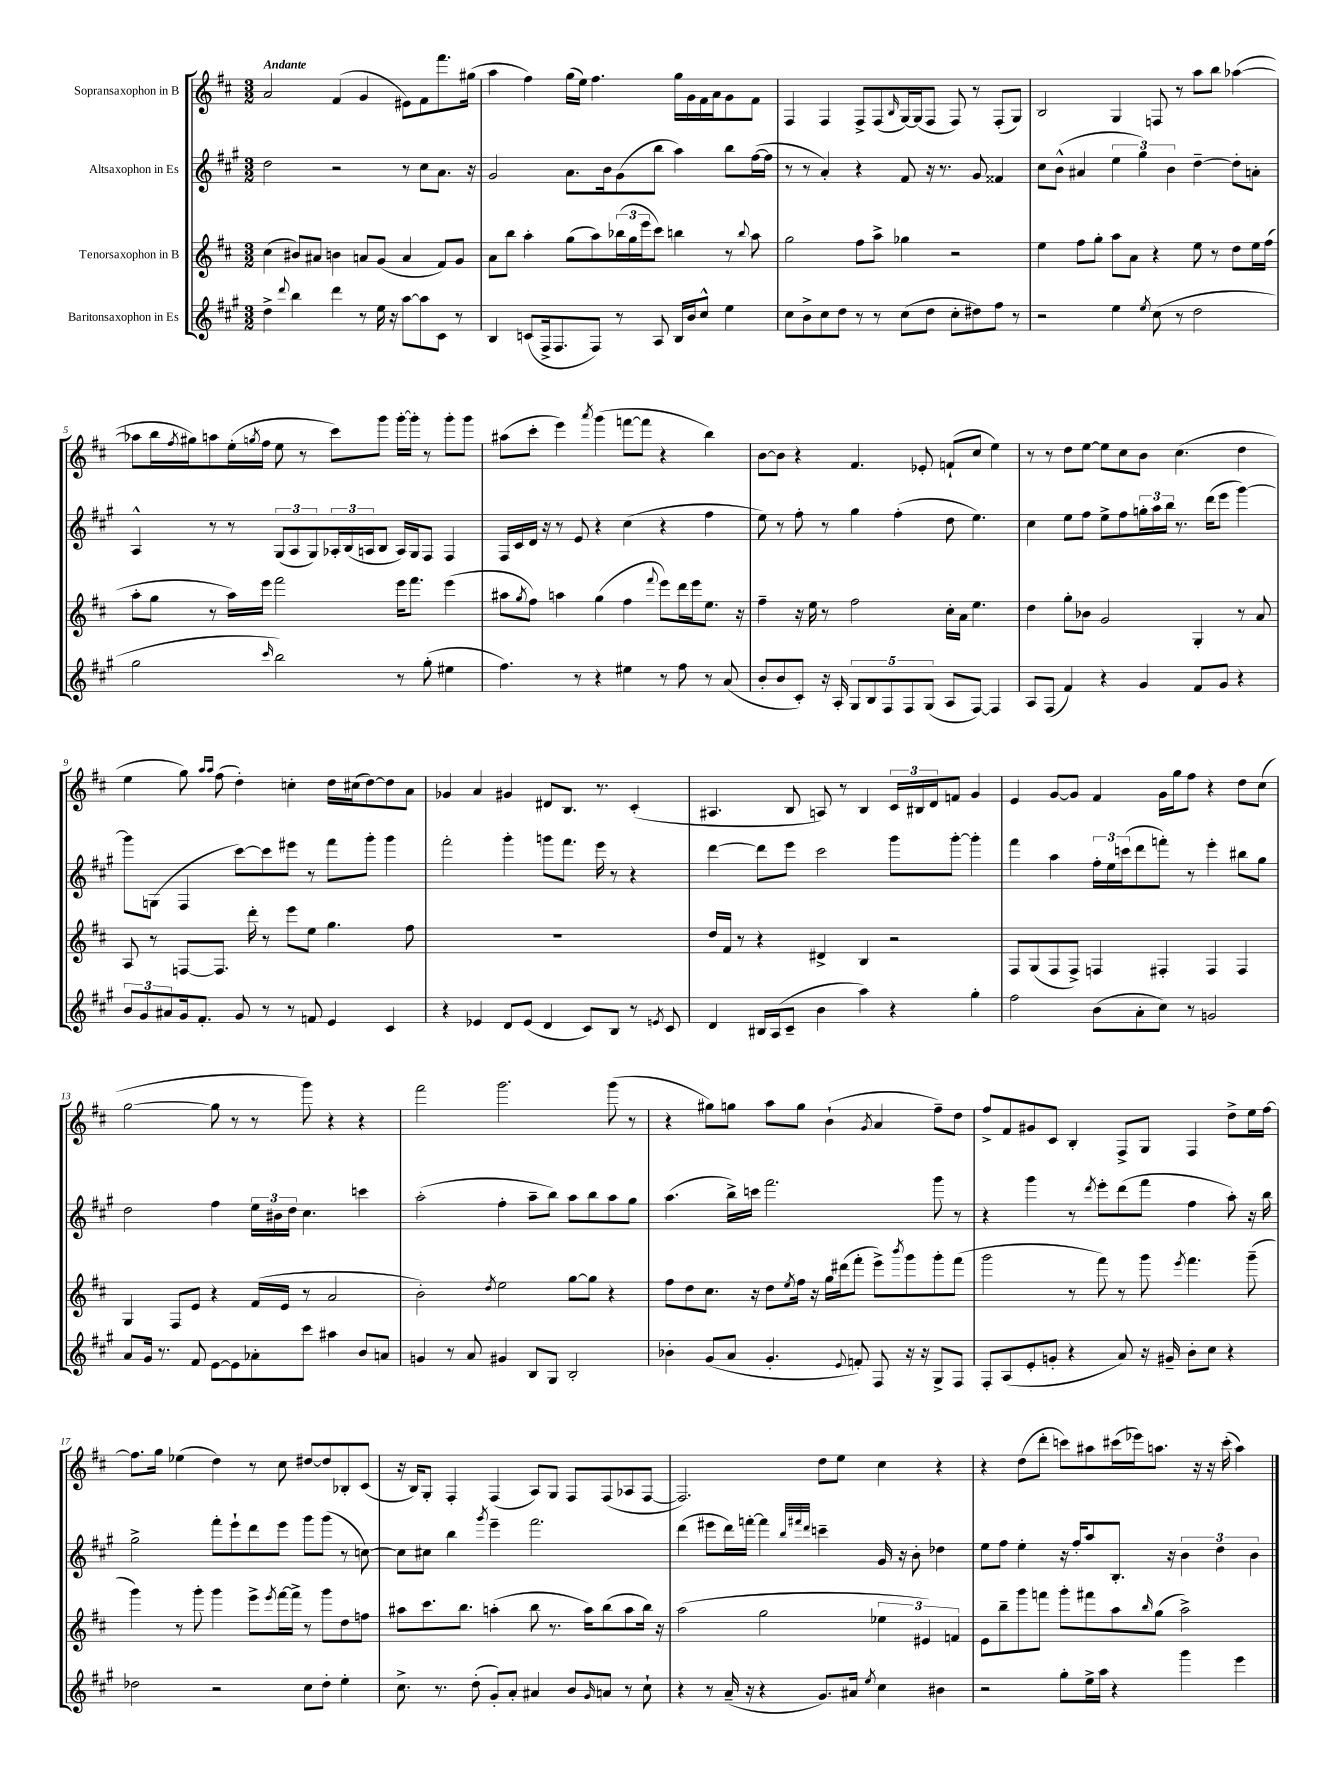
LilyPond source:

<<
\new StaffGroup <<
\new Staff = "s0" \with { instrumentName = "Sopransaxophon in B" } {
    \clef treble \key d \major \numericTimeSignature \time 3/2 \tempo "Andante"
    a'2 fis'4( g'4 eis'8) fis'8 fis'''8. gis''16( |
    a''4 fis''4) g''16( e''16) fis''4. g''16 g'16 fis'16 a'16 g'8 fis'8 |
    fis4 fis4 fis8-> fis8( \grace { b16 } g16~) g16( fis8 fis8) r8 fis8-.( g8) |
    b2 g4 f8 r8 a''8 b''8 aes''4~( |
    aes''8 b''16 \acciaccatura { fis''8 } gis''16) a''8 e''16-.( \acciaccatura { g''8 } fis''16 e''8 r8 cis'''8) g'''8 g'''16~-. g'''16-. r8 g'''8-. g'''8 |
    ais''8( cis'''8-. e'''4) \acciaccatura { a'''8 } g'''4( f'''8~ f'''8 r4 b''4) |
    b'8~ b'8 r4 fis'4. ees'8-. f'8-!( cis''8 e''4) |
    r8 r8 d''8 e''8~ e''8 cis''8 b'8 cis''4.( d''4 |
    e''4 g''8) \grace { a''16 a''16 } fis''8( d''4-.) c''4-. d''16 cis''16( d''8~) d''8 a'8 |
    ges'4 a'4 gis'4 dis'8 b8. r8. cis'4-.( |
    ais4. b8 a8) r8 b4 \tuplet 3/2 { cis'16 bis16 d'16 } f'8 g'4 |
    e'4 g'8~ g'8 fis'4 g'16 g''16 fis''8 r4 d''8 cis''8( |
    g''2~ g''8 r8 r8 g'''8) r4 r4 |
    fis'''2 g'''2. g'''8( r8 |
    r4 gis''8) g''8 a''8 g''8 b'4-!( \acciaccatura { g'8 } a'4 fis''8--) d''8 |
    fis''8-> fis'8 gis'8 cis'8 b4-. fis8-> g8 fis4 d''8-> e''16 fis''16~ |
    fis''8. g''16 ees''4( d''4) r8 cis''8 dis''8~ dis''8 bes8-. cis'8( |
    r16 b16) g8-. fis4-. fis4( a8) g8 fis8 fis8( aes8 fis8~ |
    fis2.) d''8 e''8 cis''4 r4 |
    r4 d''8( d'''8-. c'''8) ais''8 cis'''16( ees'''16) a''8. r16 r16 cis'''16-.( a''4) \bar "|." |
}
\new Staff = "s1" \with { instrumentName = "Altsaxophon in Es" } {
    \clef treble \key a \major \numericTimeSignature \time 3/2
    d''2 r2 r8 cis''8 a'8. r16 |
    gis'2 a'8. b'16 gis'8( b''8 a''4) b''8 fis''16~( fis''16 |
    r8 r8 a'4-.) r4 fis'8 r16 r8. gis'8 fisis'4 |
    cis''8 b'8-^( ais'4 \tuplet 3/2 { e''4 gis''4) b'4 } d''4~-- d''8-. a'8-. |
    a4-^ r8 r8 \tuplet 3/2 { gis8( a8 gis8) } \tuplet 3/2 { aes16-. b16( a16 } b8 a16) gis16 fis8 fis4 |
    fis16 cis'16 d'16 r16 r8 e'8 r4 cis''4( r4 fis''4 |
    e''8) r8 fis''8-. r8 gis''4 fis''4-.( d''8 e''4.) |
    cis''4 e''8 fis''8 e''8-> fis''8 \tuplet 3/2 { g''16-. a''16 b''16 } r8. d'''16( e'''8 gis'''4~) |
    gis'''8 g8( fis4 cis'''8~) cis'''8 eis'''8 r8 fis'''8 gis'''8-. gis'''4 |
    fis'''2-. gis'''4-. g'''8 fis'''8. e'''16 r8 r4 |
    d'''4~ d'''8 e'''8 cis'''2 gis'''8 gis'''8~-. gis'''4-. |
    fis'''4 a''4 \tuplet 3/2 { fis''16-. e''16 c'''16( } d'''8 f'''8-.) r8 e'''4-. bis''8 gis''8 |
    d''2 fis''4 \tuplet 3/2 { e''16 bis'16 d''16 } cis''4. c'''4 |
    a''2-.( fis''4-. a''8-- b''8) a''8 b''8 a''8 gis''8 |
    a''4.( b''16->) c'''16 fis'''2. gis'''8 r8 |
    r4 gis'''4 r8 \acciaccatura { d'''8 } e'''8-. d'''8( fis'''8 fis''4 a''8-.) r16 b''16 |
    gis''2-> fis'''8-. e'''8-! d'''8 e'''8 gis'''8 gis'''8( r8 c''8~) |
    c''8 cis''8 b''4 \acciaccatura { gis'''8 } e'''4-- fis'''2. |
    d'''4( eis'''8 d'''16) f'''16~-. f'''4 \grace { b''32 fis'''32 d'''32 } c'''4-- gis'16 r16 b'8-. des''4 |
    e''8 fis''8 e''4-. r16 fis''16-. a''8 b8.-. r16 \tuplet 3/2 { b'4 d''4 b'4 } \bar "|." |
}
\new Staff = "s2" \with { instrumentName = "Tenorsaxophon in B" } {
    \clef treble \key d \major \numericTimeSignature \time 3/2
    cis''4( bis'8) ais'8 b'4 a'8 g'8( a'4 fis'8) g'8 |
    a'8 b''8 a''4-. g''8( a''8) \tuplet 3/2 { bes''16( g''16 e'''16 } cis'''8) b''4 r8 \appoggiatura { b''8 } a''8 |
    g''2 fis''8 a''8-> ges''4 r2 |
    e''4 fis''8 g''8-. a''8 a'8 r4 e''8 r8 d''8 e''16 fis''16( |
    a''8-. g''8 r8 a''16) e'''16 fis'''2 e'''16 fis'''8. e'''4( |
    ais''8 \acciaccatura { g''8 } fis''8) a''4 g''4( fis''4 \appoggiatura { fis'''8 } e'''8) d'''16 e'''16 e''8. r16 |
    fis''4-- r16 e''16 r8 fis''2 cis''16-. a'16 e''4. |
    d''4 g''8-. bes'8 g'2 g4-. r8 a'8 |
    a8 r8 f8~ f8. d'''16-. r8 e'''8 e''8 g''4. fis''8 |
    R1. |
    d''16 fis'16 r8 r4 dis'4-> b4 r2 |
    fis8 g8( fis8 fis8->) f4 fis4-. fis4 fis4 |
    g4 fis8 e'8 r4 fis'16( e'16 r8 a'2 |
    b'2-.) \acciaccatura { d''8 } e''2 g''8~ g''8 r4 |
    fis''8 d''8 cis''8. r16 d''8 \acciaccatura { e''8 } fis''16 r16 g''16 dis'''16( fis'''8-. e'''8->) \acciaccatura { b'''8 } g'''8 g'''8-. fis'''8( |
    g'''2 r8 fis'''8) r8 g'''8 \acciaccatura { e'''8 } fis'''4. g'''8--( |
    g'''4) r8 g'''8-. g'''4 e'''8-> \acciaccatura { e'''8 } fis'''16~ fis'''16-> r8 g'''8 d''8 f''8 |
    ais''8 cis'''8. b''8. a''4-.( b''8 r8. a''16) b''8( a''8 b''16) r16 |
    a''2( g''2 \tuplet 3/2 { ees''4 eis'4) f'4 } |
    e'8 b''8-- g'''8 f'''8 g'''8-. fis'''8 a''8 \grace { b''16 } g''8( a''2->) \bar "|." |
}
\new Staff = "s3" \with { instrumentName = "Baritonsaxophon in Es" } {
    \clef treble \key a \major \numericTimeSignature \time 3/2
    d''4-> \appoggiatura { d'''8 } b''4 d'''4 r8 e''16 r16 a''8~ a''8 cis'8 r8 |
    b4 c'8( fis16-> fis8. fis8) r8 a8 b16 b'16 cis''8-^ e''4 |
    cis''8 b'8-> cis''8 d''8 r8 r8 cis''8( d''8 cis''8-. dis''8) fis''8 r8 |
    r2 e''4 \acciaccatura { e''8 } cis''8( r8 d''2 |
    gis''2 \grace { cis'''16 } b''2) r8 gis''8-.( eis''4 |
    fis''4.) r8 r4 eis''4 r8 fis''8 r8 a'8( |
    b'8-. b'8 cis'8-.) r16 a16-. \tuplet 5/4 { gis8 b8 fis8 fis8 gis8( } a8 fis8~) fis4 |
    a8 fis8( fis'4) r4 gis'4 fis'8 gis'8 r4 |
    \tuplet 3/2 { b'8 gis'8 ais'8 } gis'16 fis'8.-. gis'8 r8 r8 f'8 e'4 cis'4 |
    r4 ees'4 d'8 ees'8( d'4 cis'8) b8 r8 \acciaccatura { e'8 } cis'8 |
    d'4 bis16 a16( cis'8-- b'4 a''4) r4 gis''4-. |
    fis''2 b'8( a'8-. cis''8) r8 g'2 |
    a'8 gis'16 r8. fis'8 e'8~ e'8 aes'8-. cis'''8 ais''4 b'8 a'8 |
    g'4 r8 a'8 gis'4 b8 gis8 b2-. |
    bes'4-. gis'8( a'8 gis'4.-. \appoggiatura { e'8 } f'8-.) fis8 r16 r16 gis8-> fis8 |
    fis8-. a8( e'8-. g'8-. r4 a'8) r16 gis'16-- b'8-. cis''8 r4 |
    des''2 r2 cis''8 des''8-. e''4-. |
    cis''8.-> r8. d''8-.( gis'8-.) a'8-. ais'4 b'8 \grace { gis'16 } a'8 r8 cis''8-! |
    r4 r8 a'16--( r16 r4 gis'8.) ais'16 \acciaccatura { e''8 } cis''4 bis'4 |
    r2 gis''8-. e''16-> a''16 r4 gis'''4 e'''4 \bar "|." |
}
>>
>>
